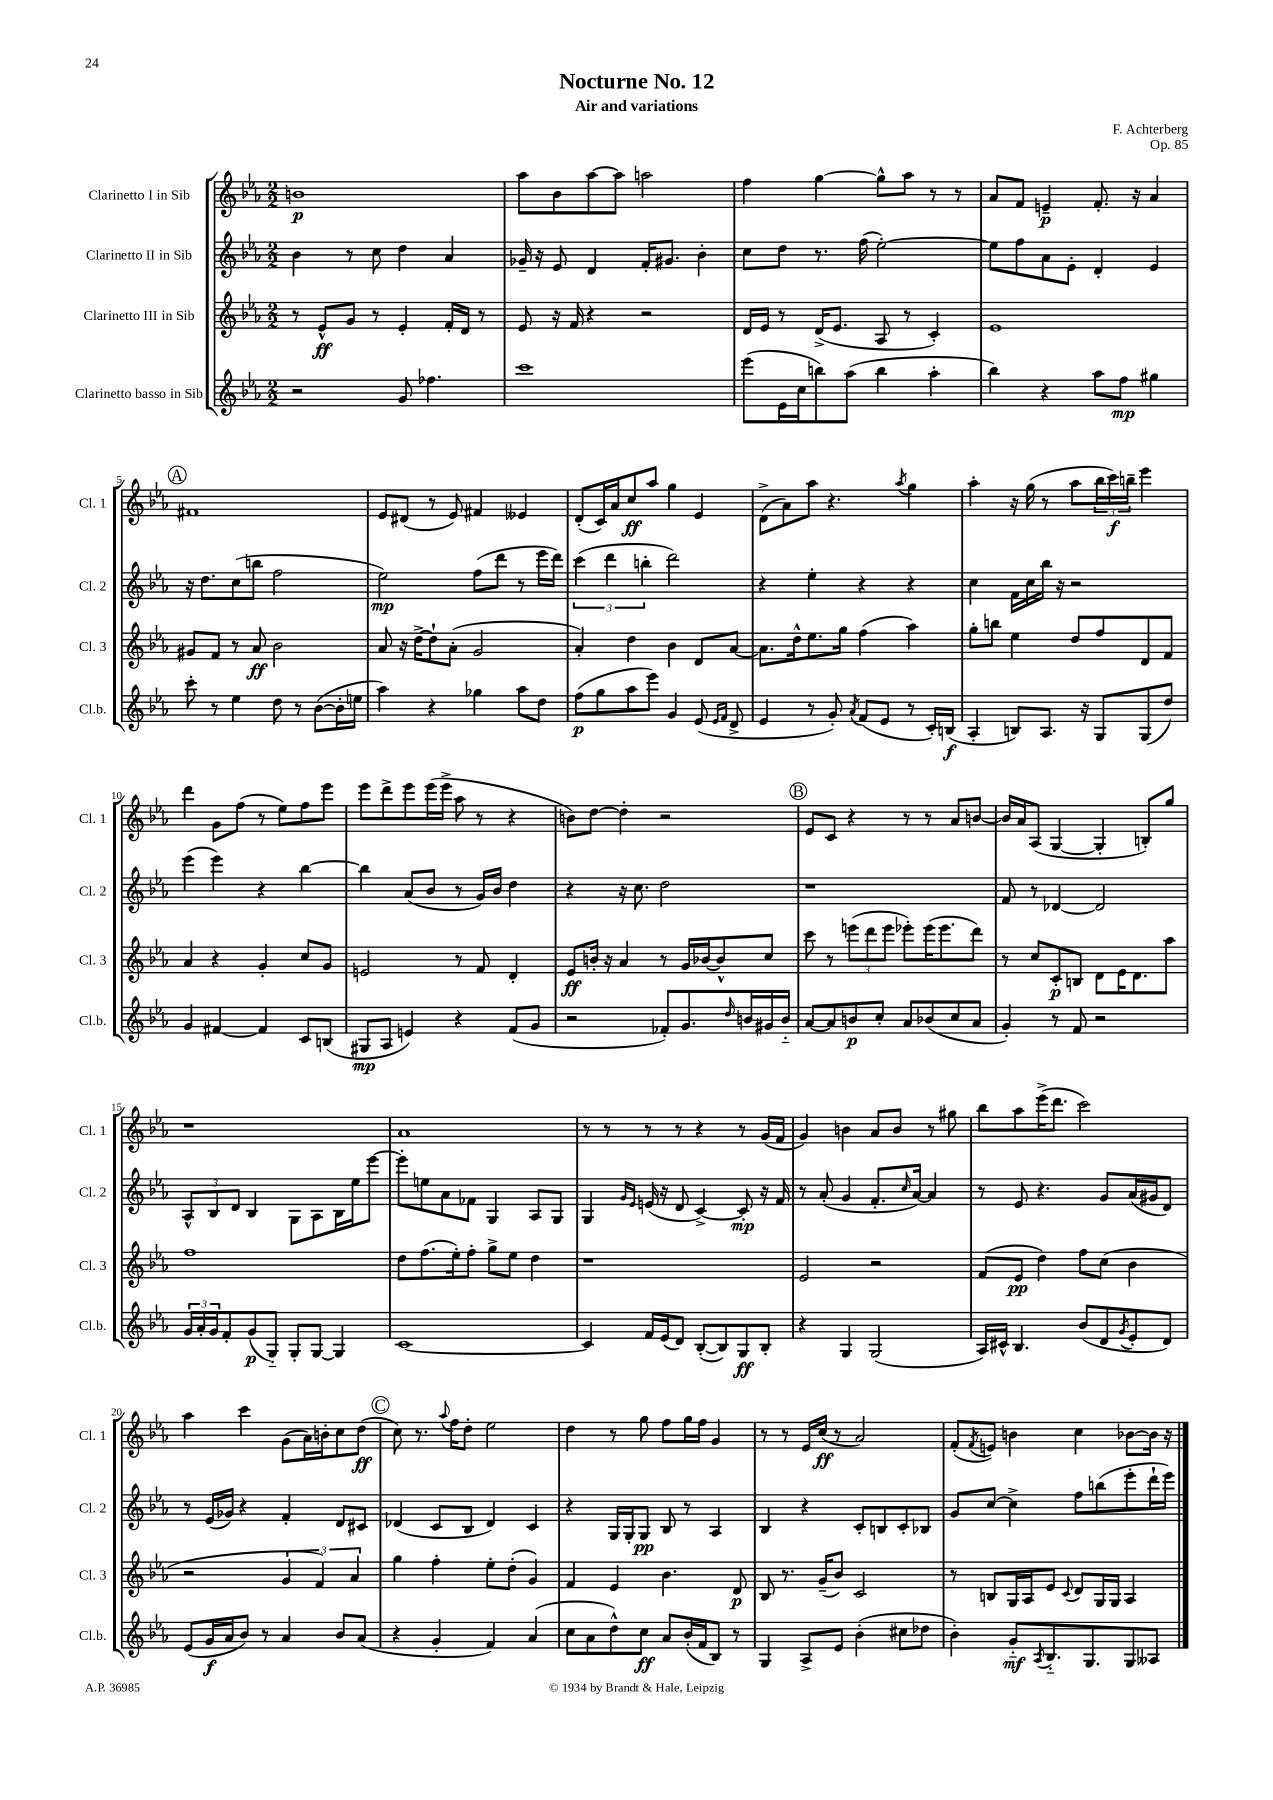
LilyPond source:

\header { title = "Nocturne No. 12" composer = "F. Achterberg" subtitle = "Air and variations" opus = "Op. 85" }
<<
\new StaffGroup <<
\new Staff = "s0" \with { instrumentName = "Clarinetto I in Sib" shortInstrumentName = "Cl. 1" } {
    \clef treble \key ees \major \numericTimeSignature \time 2/2
    b'1\p |
    aes''8 bes'8 aes''8~ aes''8 a''2 |
    f''4 g''4~ g''8-^ aes''8 r8 r8 |
    aes'8 f'8 e'4--\p f'8.-. r16 aes'4 |
    \mark \markup { \circle "A" } fis'1 |
    ees'8 dis'8( r8 ees'8) fis'4 eeses'4 |
    d'8-.( c'16) aes'16 c''8\ff aes''8 g''4 ees'4 |
    d'8->( aes'8) aes''8 r4. \acciaccatura { aes''8 } g''4 |
    aes''4-. r16 g''16( r8 aes''8 \tuplet 3/2 { bes''16 c'''16\f) b''16-- } ees'''4 |
    d'''4 g'8 f''8( r8 ees''8) f''8 ees'''8 |
    ees'''8 d'''8-> ees'''8 ees'''16( ees'''16-> aes''8 r8 r4 |
    b'8) d''8~ d''4-. r2 |
    \mark \markup { \circle "B" } ees'8 c'8 r4 r8 r8 aes'8 b'8~ |
    b'16 aes'16 aes8( g4~ g4-. b8-.) g''8 |
    r1 |
    aes'1 |
    r8 r8 r8 r8 r4 r8 g'16( f'16 |
    g'4) b'4 aes'8 b'8 r8 gis''8 |
    bes''8 aes''8 ees'''16->( d'''8. c'''2) |
    aes''4 c'''4 g'8( aes'16) b'16-. c''8 d''8\ff( |
    \mark \markup { \circle "C" } c''8) r8. \appoggiatura { aes''8 } f''16 d''8-. ees''2 |
    d''4 r8 g''8 f''8 g''16 f''16 g'4 |
    r8 r8 ees'16 c''16\ff( r8 aes'2) |
    f'8-.( \acciaccatura { f'8 } e'8) b'4 c''4 bes'8~ bes'16 r16 \bar "|." |
}
\new Staff = "s1" \with { instrumentName = "Clarinetto II in Sib" shortInstrumentName = "Cl. 2" } {
    \clef treble \key ees \major \numericTimeSignature \time 2/2
    bes'4 r8 c''8 d''4 aes'4 |
    ges'16-- r16 ees'8 d'4 f'16-. gis'8. bes'4-. |
    c''8 d''8 r8. f''16( ees''2~-.) |
    ees''8 f''8 aes'8 ees'8-. d'4-. ees'4 |
    \mark \markup { \circle "A" } r16 d''8. c''8( b''8 f''2 |
    ees''2\mp) f''8( d'''8 r8 ees'''16 d'''16) |
    \tuplet 3/2 { c'''4( d'''4 b''4-. } d'''2) |
    r4 ees''4-. r4 r4 |
    c''4 f'16 c''16 bes''16 r16 r2 |
    ees'''4( ees'''4) r4 bes''4~ |
    bes''4 aes'8( bes'8 r8 g'16) bes'16 d''4 |
    r4 r16 c''8. d''2 |
    \mark \markup { \circle "B" } r1 |
    f'8 r8 des'4~ des'2 |
    \tuplet 3/2 { aes8-^ bes8 d'8 } bes4 g8 aes8 bes16 ees''16 ees'''8~ |
    ees'''8-. e''8 aes'8 fes'8 g4 aes8 g8 |
    g4 \grace { g'16 ees'16 } e'16( r16 d'8 c'4~->) c'8-.\mp r16 f'16 |
    r8 aes'8-.( g'4 f'8.-. \grace { c''16 } aes'16~) aes'4 |
    r8 ees'8 r4. g'8 aes'16( gis'16 d'8) |
    r8 ees'16( ges'16) r4 f'4-. d'8 cis'8 |
    \mark \markup { \circle "C" } des'4( c'8 bes8 des'4) c'4 |
    r4 g16 g16-. g8\pp bes8 r8 aes4 |
    bes4 r4 c'8-. b8 c'8-. bes8 |
    g'8 c''8~ c''4-> f''8 b''8( ees'''8-. d'''16-! ees'''16) \bar "|." |
}
\new Staff = "s2" \with { instrumentName = "Clarinetto III in Sib" shortInstrumentName = "Cl. 3" } {
    \clef treble \key ees \major \numericTimeSignature \time 2/2
    r8 ees'8-^\ff g'8 r8 ees'4-. f'16-. d'16 r8 |
    ees'8 r16 f'16 r4 r2 |
    d'16 ees'16 r8 d'16->( ees'8. aes8 r8 c'4-.) |
    ees'1 |
    \mark \markup { \circle "A" } gis'8 f'8 r8 aes'8\ff bes'2 |
    aes'8 r16 d''16~-> d''8-! aes'8-.( g'2 |
    aes'4-.) d''4 bes'4 d'8 aes'8~ |
    aes'8. d''16-^ ees''8. g''16 f''4( aes''4) |
    g''8-. b''8 ees''4 d''8 f''8 d'8 f'8 |
    aes'4 r4 g'4-. c''8 g'8 |
    e'2 r8 f'8 d'4-. |
    ees'8\ff b'16-. r16 aes'4 r8 g'16 bes'16~ bes'8-^ c''8 |
    \mark \markup { \circle "B" } c'''8 r8 \tuplet 3/2 { e'''8( d'''8 e'''8 } ees'''8-.) ees'''16( ees'''8. d'''8) |
    r8 c''8 c'8-.\p b8 d'8 ees'16 d'8. aes''8 |
    f''1 |
    d''8 f''8.( ees''16-.) f''8-. g''8-> ees''8 d''4 |
    r1 |
    ees'2 r2 |
    f'8( ees'8\pp d''4) f''8 c''8( bes'4 |
    r2 \tuplet 3/2 { g'4 f'4) aes'4 } |
    \mark \markup { \circle "C" } g''4 f''4-. ees''8-. d''8-.( g'4) |
    f'4 ees'4 bes'4. d'8\p |
    bes8 r8. g'16--( bes'8) c'2 |
    r8 b8 g16 aes16 ees'8 \appoggiatura { c'8 } d'8 g16 g16 aes4 \bar "|." |
}
\new Staff = "s3" \with { instrumentName = "Clarinetto basso in Sib" shortInstrumentName = "Cl.b." } {
    \clef treble \key ees \major \numericTimeSignature \time 2/2
    r2 g'8 fes''4. |
    c'''1 |
    ees'''8( ees'16 c''16 b''8) aes''8( b''4 aes''4-. |
    bes''4) r4 aes''8 f''8\mp gis''4 |
    \mark \markup { \circle "A" } c'''8-. r8 ees''4 d''8 r8 bes'8~( bes'16-. e''16 |
    aes''4) r4 ges''4 aes''8 d''8 |
    f''8\p( g''8 aes''8 ees'''8) g'4 ees'8( \grace { ees'16 f'16 } d'8-> |
    ees'4 r8 g'8-.) \acciaccatura { aes'8 } f'8( ees'8 r8 c'16-.) b16\f( |
    aes4-. b8) aes8. r16 g8 g8( d''8) |
    g'4 fis'4~ fis'4 c'8 b8( |
    gis8\mp aes8 e'4) r4 f'8( g'8 |
    r2 fes'8-.) g'8. \grace { d''16 } b'16 gis'16 b'16-_ |
    \mark \markup { \circle "B" } aes'8~ aes'8 b'8\p c''8-. aes'8 bes'8( c''8 aes'8 |
    g'4-.) r8 f'8 r2 |
    \tuplet 3/2 { g'16 aes'16-. g'16 } f'8-. g'8\p( g8-_) g8-. g8~ g4 |
    c'1~ |
    c'4 f'16 ees'16( d'8) bes8~-.( bes8) g8\ff bes8-. |
    r4 g4 g2( |
    aes16) cis'16-^ bes4. bes'8( d'8 \acciaccatura { g'8 } ees'8-. d'8) |
    ees'8( g'16\f aes'16 bes'8) r8 aes'4 bes'8 aes'8( |
    \mark \markup { \circle "C" } r4 g'4-. f'4) aes'4( |
    c''8 aes'8 d''8-^) c''8\ff aes'8 bes'16-.( f'16 bes8) r8 |
    g4 aes8-> ees'8 bes'4-.( cis''8 des''8 |
    bes'4-.) g'8-_\mf \acciaccatura { aes8 } bes8.-_ g8. g8 aeses8 \bar "|." |
}
>>
>>
